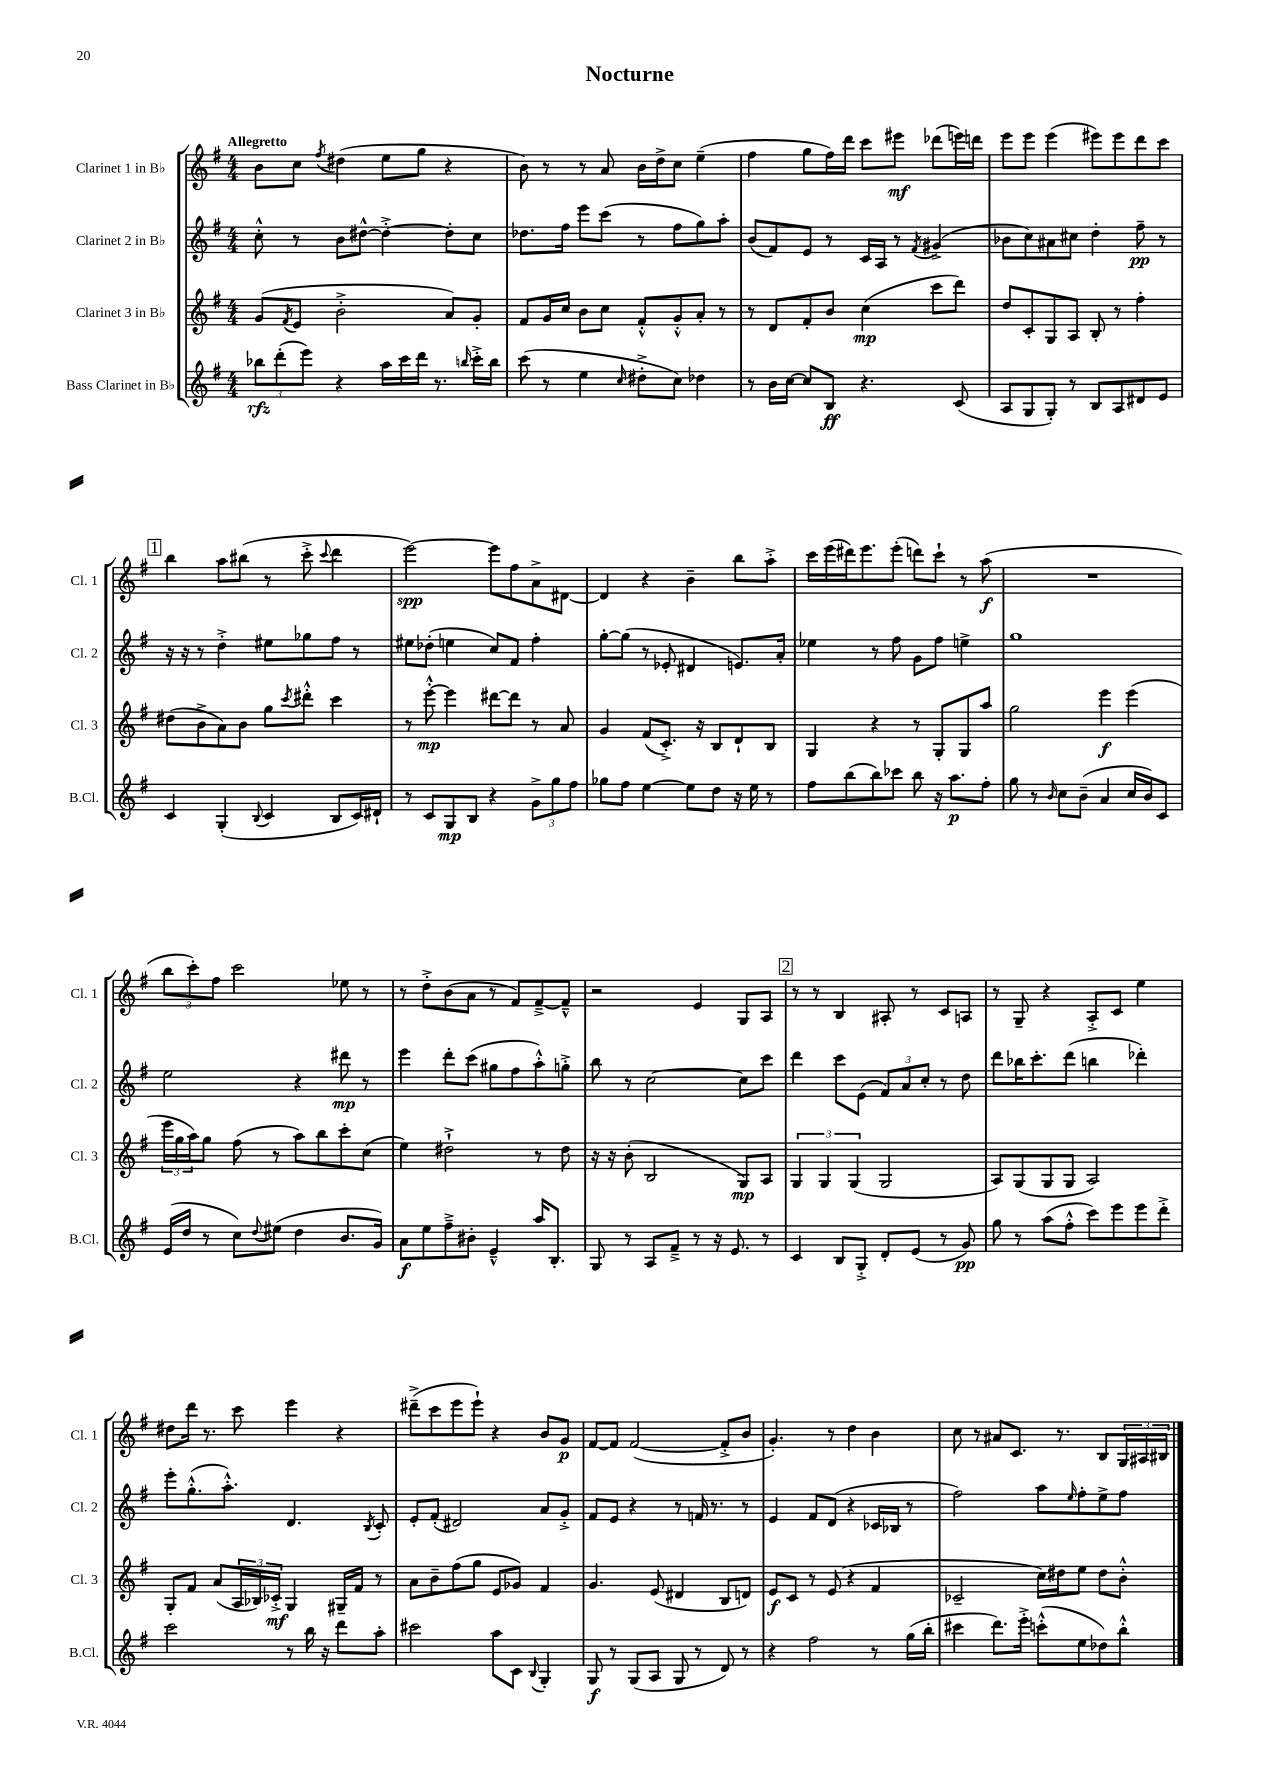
\header { title = "Nocturne" }
<<
\new StaffGroup <<
\new Staff = "s0" \with { instrumentName = "Clarinet 1 in Bb" shortInstrumentName = "Cl. 1" } {
    \clef treble \key g \major \numericTimeSignature \time 4/4 \tempo "Allegretto"
    b'8 c''8 \acciaccatura { fis''8 } dis''4( e''8 g''8 r4 |
    b'8) r8 r8 a'8 b'16 d''16-> c''8 e''4--( |
    fis''4 g''8 fis''16) d'''16 c'''8 eis'''8\mf des'''8( e'''16) d'''16 |
    e'''8 e'''8 e'''4( eis'''8) eis'''8 d'''8 c'''8 |
    \mark \markup { \box "1" } b''4 a''8 bis''8( r8 c'''8-.-> \appoggiatura { c'''8 } d'''4 |
    e'''2~\spp) e'''8 fis''8 a'8-> dis'8~ |
    dis'4 r4 b'4-- b''8 a''8-.-> |
    c'''16 e'''16( dis'''16) e'''8. e'''8-.( d'''8) c'''8-! r8 a''8\f( |
    R1 |
    \tuplet 3/2 { b''8 c'''8-.) fis''8 } c'''2 ees''8 r8 |
    r8 d''8-.-> b'8( a'8 r8 fis'8) fis'8~---> fis'8---^ |
    r2 e'4 g8 a8 |
    \mark \markup { \box "2" } r8 r8 b4 ais8-. r8 c'8 a8 |
    r8 g8-- r4 a8-.-> c'8 e''4 |
    dis''8 d'''16 r8. c'''8 e'''4 r4 |
    dis'''8--->( c'''8 e'''8 e'''8-!) r4 b'8 g'8\p |
    fis'8~ fis'8 fis'2~( fis'8-.-> b'8 |
    g'4.-.) r8 d''4 b'4 |
    c''8 r8 ais'8 c'8. r8. b8 \tuplet 3/2 { g16 ais16 bis16 } \bar "|." |
}
\new Staff = "s1" \with { instrumentName = "Clarinet 2 in Bb" shortInstrumentName = "Cl. 2" } {
    \clef treble \key g \major \numericTimeSignature \time 4/4
    c''8-.-^ r8 b'8 dis''8~-^ dis''4~-.-> dis''8-. c''8 |
    des''8. fis''16 e'''8 c'''8( r8 fis''8 g''8) a''8-. |
    b'8( fis'8) e'8 r8 c'16 a16 r8 \acciaccatura { fis'8 } gis'4->( |
    bes'8 c''8) ais'8 cis''8 d''4-. fis''8--\pp r8 |
    \mark \markup { \box "1" } r16 r16 r8 d''4-.-> eis''8 ges''8 fis''8 r8 |
    eis''8 des''8-.( e''4 c''8) fis'8 fis''4-. |
    g''8~-. g''8( r8 ees'8-. dis'4 e'8.) a'16-. |
    ees''4 r8 fis''8 g'8 fis''8 e''4-> |
    g''1 |
    e''2 r4 dis'''8\mp r8 |
    e'''4 d'''8-. c'''8( gis''8 fis''8 a''8-.-^) g''8-.-> |
    b''8 r8 c''2~ c''8 c'''8 |
    \mark \markup { \box "2" } d'''4 c'''8 e'8( \tuplet 3/2 { fis'8) a'8 c''8-. } r8 d''8 |
    d'''8 bes''16 c'''8.-. d'''8( b''4 des'''4-.) |
    e'''8-. g''8.-.-^( a''8.-.-^) d'4. \acciaccatura { b8 } c'8-. |
    e'8-. fis'8-.( dis'2) a'8 g'8-.-> |
    fis'8 e'8 r4 r8 f'16 r8. r8 |
    e'4 fis'8 d'8( r4 ces'16 bes16 r8 |
    fis''2) a''8 \grace { e''16 } fis''8-. e''8-> fis''8 \bar "|." |
}
\new Staff = "s2" \with { instrumentName = "Clarinet 3 in Bb" shortInstrumentName = "Cl. 3" } {
    \clef treble \key g \major \numericTimeSignature \time 4/4
    g'8( \acciaccatura { fis'8 } e'8 b'2-.-> a'8) g'8-. |
    fis'8 g'16 c''16 b'8 c''8 fis'8-.-^ g'8-.-^ a'8-. r8 |
    r8 d'8 fis'8-. b'8 c''4\mp( c'''8 d'''8) |
    d''8 c'8-. g8 a8 b8-. r8 fis''4-. |
    \mark \markup { \box "1" } dis''8( b'8-> a'8) b'8 g''8 \acciaccatura { c'''8 } dis'''8-.-^ c'''4 |
    r8 e'''8~-.-^\mp e'''4 dis'''8~ dis'''8 r8 a'8 |
    g'4 fis'8( c'8.-.->) r16 b8 d'8-! b8 |
    g4 r4 r8 g8-. g8 a''8 |
    g''2 e'''4\f e'''4( |
    \tuplet 3/2 { e'''16 g''16 a''16) } g''8 fis''8( r8 a''8) b''8 c'''8-. c''8( |
    e''4) dis''2-!-> r8 dis''8 |
    r16 r16 b'8-.( b2 g8\mp) a8 |
    \mark \markup { \box "2" } \tuplet 3/2 { g4 g4 g4( } g2 |
    a8) g8( g8 g8 a2) |
    g8-. fis'8 a'8( \tuplet 3/2 { a16 bes16) ces'16-.->\mf } g4 gis16-- fis'16 r8 |
    a'8 b'8-- fis''8( g''8 e'8 ges'8) fis'4 |
    g'4. e'8( dis'4 b8 d'8) |
    e'8\f c'8 r8 e'8( r4 fis'4 |
    ces'2-- c''16) dis''16 e''8 dis''8 b'8-.-^ \bar "|." |
}
\new Staff = "s3" \with { instrumentName = "Bass Clarinet in Bb" shortInstrumentName = "B.Cl." } {
    \clef treble \key g \major \numericTimeSignature \time 4/4
    \tuplet 3/2 { bes''8\rfz d'''8-.( e'''8) } r4 a''16 c'''16 d'''16 r8. \grace { b''16 } c'''16-.-> b''16 |
    c'''8( r8 e''4 \grace { c''16 } dis''8-.-> c''8) des''4 |
    r8 b'16 c''16~ c''8 b8\ff r4. c'8( |
    a8 g8 g8-.) r8 b8 a8 dis'8 e'8 |
    \mark \markup { \box "1" } c'4 g4-.( \appoggiatura { b8 } c'4 b8 c'16) dis'16-! |
    r8 c'8 g8\mp b8 r4 \tuplet 3/2 { g'8-> g''8 fis''8 } |
    ges''8 fis''8 e''4~ e''8 d''8 r16 e''16 r8 |
    fis''8 b''8( b''8) ces'''8 b''8 r16 a''8.\p fis''8-. |
    g''8 r8 \grace { b'16 } c''8 b'8--( a'4 c''16 b'16) c'8 |
    e'16( d''16 r8 c''8) \appoggiatura { d''8 } eis''8( d''4 b'8. g'16) |
    a'8\f e''8 fis''8---> bis'8-. e'4---^ a''16 b8.-. |
    g8 r8 a8 fis'8---> r8 r16 e'8. r8 |
    \mark \markup { \box "2" } c'4 b8 g8-.-> d'8-. e'8( r8 g'8\pp) |
    g''8 r8 a''8( fis''8-.-^ c'''8) e'''8 e'''8 d'''8-.-> |
    c'''2 r8 b''16 r16 d'''8 a''8-. |
    cis'''2 a''8 c'8 \appoggiatura { b8 } g4-. |
    g8\f r8 g8( a8 g8 r8 d'8) r8 |
    r4 fis''2 r8 g''16( b''16-. |
    cis'''4 d'''8.) e'''16-.-> c'''8-.-^( e''8 des''8) b''8-.-^ \bar "|." |
}
>>
>>
\layout { \context { \Score \remove "Bar_number_engraver" } }
